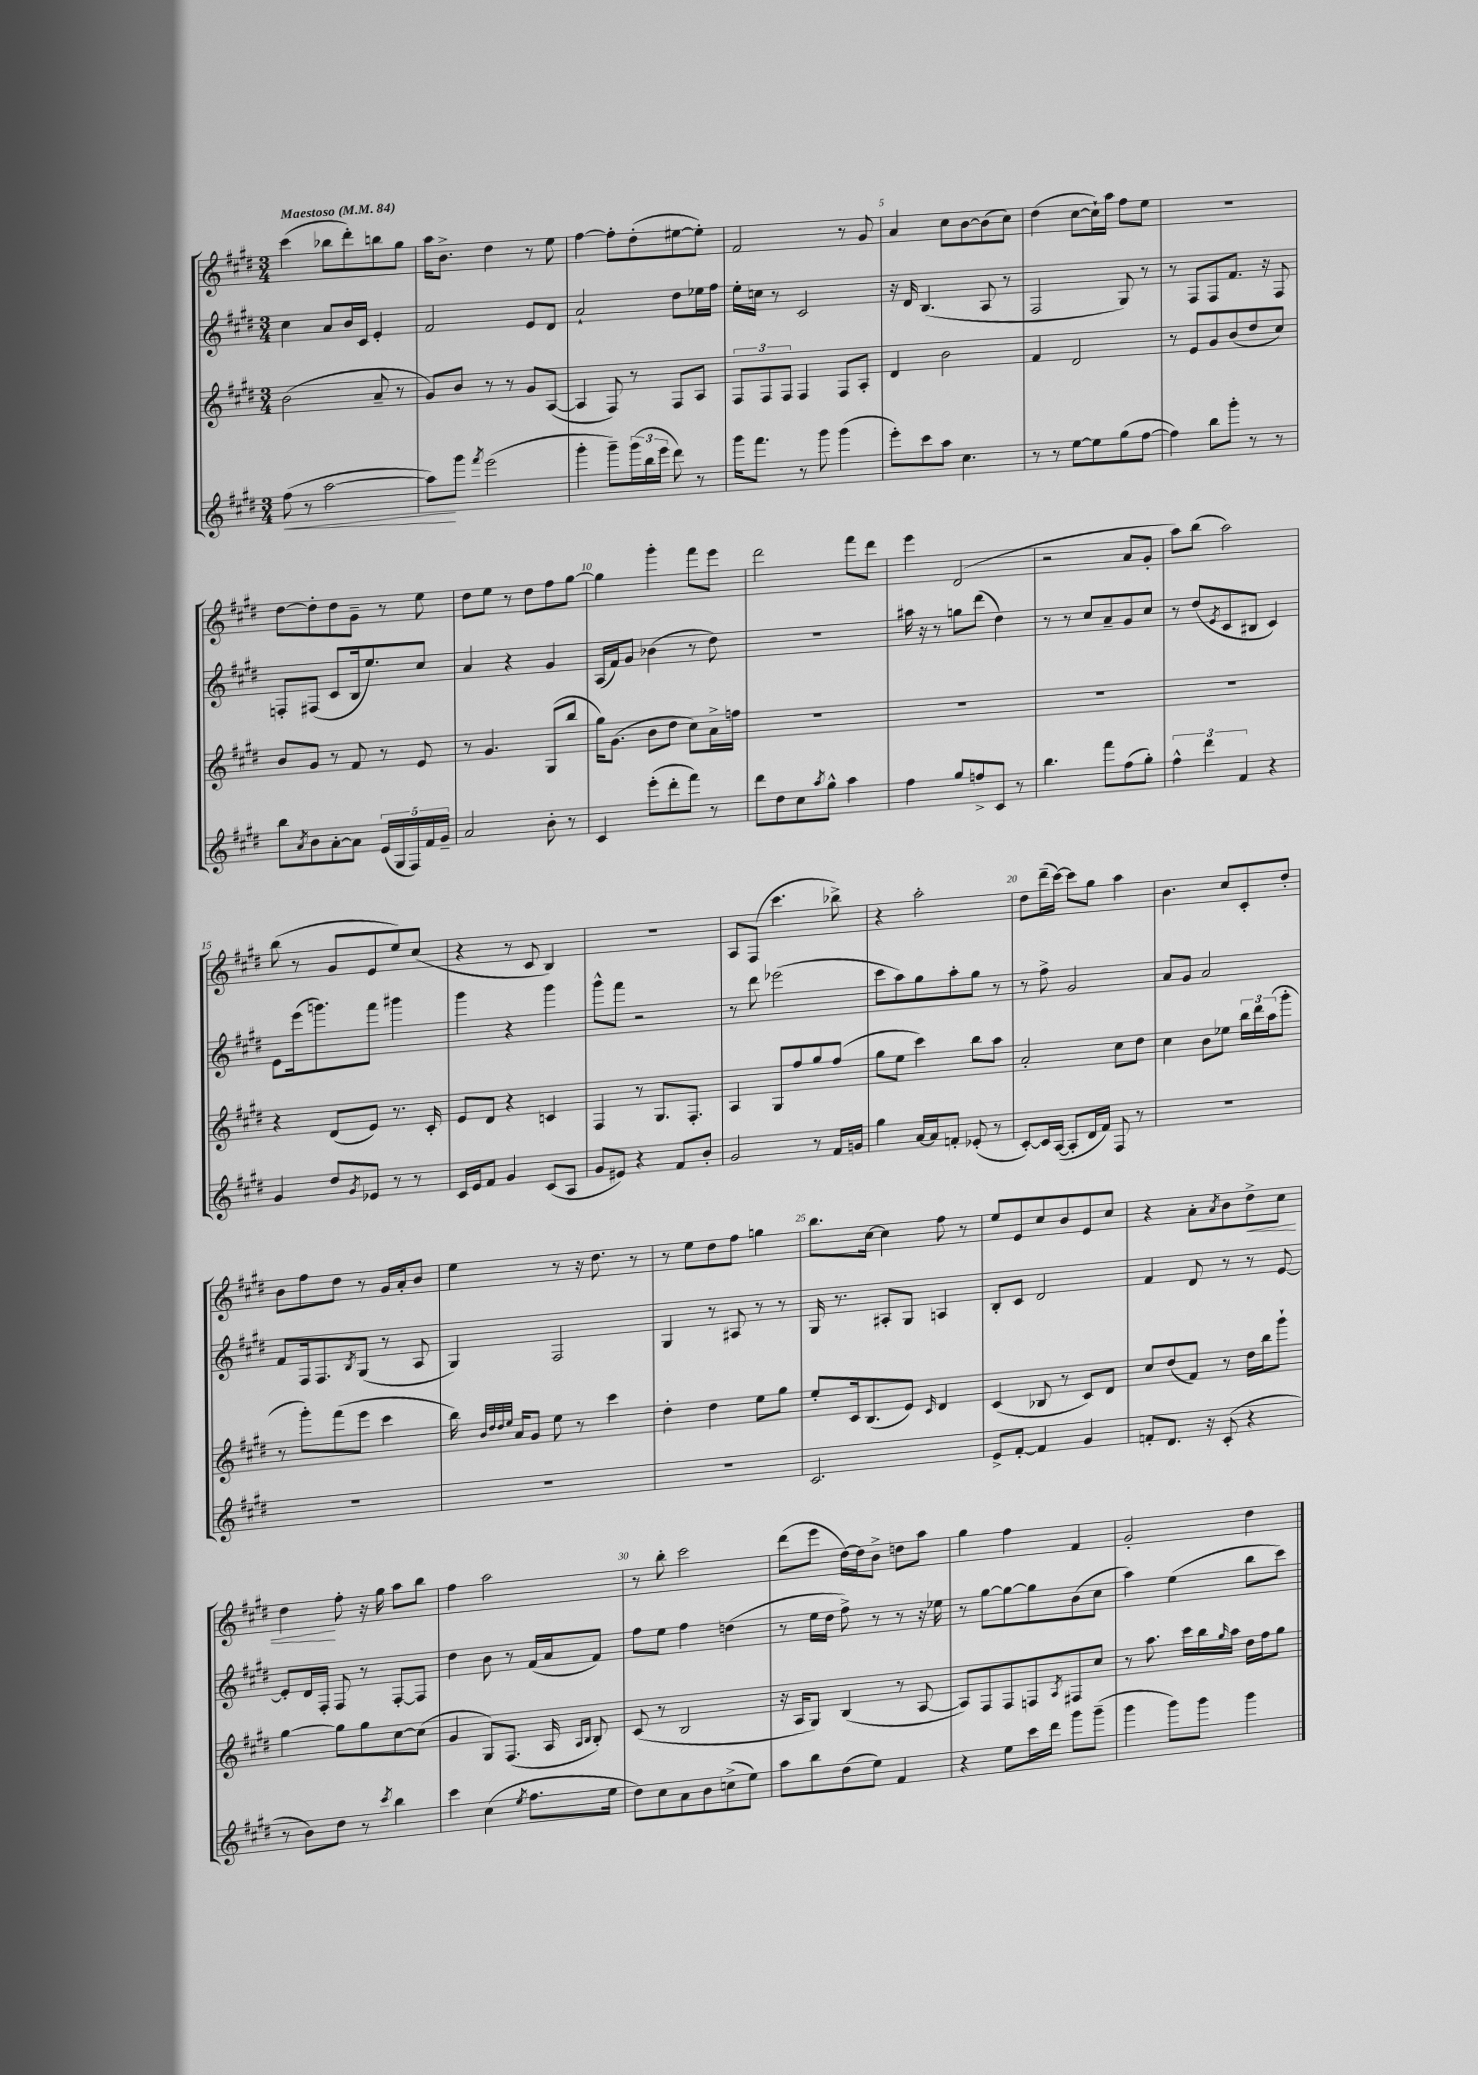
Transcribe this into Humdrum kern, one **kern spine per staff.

**kern	**kern	**kern	**kern
*staff4	*staff3	*staff2	*staff1
*clefG2	*clefG2	*clefG2	*clefG2
*k[f#c#g#d#]	*k[f#c#g#d#]	*k[f#c#g#d#]	*k[f#c#g#d#]
*M3/4	*M3/4	*M3/4	*M3/4
*MM84	*MM84	*MM84	*MM84
(8ff#	(2b	4cc#	(4ccc#
8r	.	.	.
[2aa	.	8a	8bb-
.	.	16b	8ddd#')
.	.	16c#	.
.	8a~	4e'	8bb
.	8r	.	8gg#
=	=	=	=
8aa])	8g#)	2f#	16aa
.	.	.	8.b^
8ggg#	8b	.	.
8qfff#	.	.	.
(2eee	8r	.	4dd#
.	8r	.	.
.	8g#	8e	8r
.	([8A	8d#	8ee
=	=	=	=
4ggg#'	4A]	2a`	[4ff#
8ggg#~)	8F#)	.	8ff#']
(24ggg#	8r	.	(8dd#'
24bb	.	.	.
24eee	.	.	.
8ddd#)	8F#	8dd#	[8ee#
8r	8A	16ee-	8ee#'])
.	.	16ff#	.
=	=	=	=
16ggg#	12F#	16ee'	2f#
8.fff#	.	16cc	.
.	12F#	.	.
.	.	8r	.
.	12F#	.	.
8r	4F#	2c#	.
8ggg#	.	.	.
(4ggg#	8F#	.	8r
.	8A'	.	8g#
=	=	=	=
8eee')	4d#	16r	4a
.	.	16d#	.
8ccc#	.	(4.B	.
8aa	2b	.	8cc#
4.cc#	.	.	[8b
.	.	8A	(8b]
.	.	8r	8cc#)
=	=	=	=
8r	4f#	2F#	(4dd#
8r	.	.	.
[8ee	2d#	.	[8cc#
8ee]	.	.	16cc#`])
.	.	.	16aa
(8gg#	.	8G#)	8ff#
[8ff#	.	8r	8ee
=	=	=	=
4ff#])	8r	8r	2.r
.	8e	8F#	.
8bb	8g#	8F#	.
8ggg#'	(8b	8.f#	.
8r	8dd#	.	.
.	.	16r	.
8r	8cc#)	8F#	.
=	=	=	=
8bb	8b	8F'	[8dd#
8qa	.	.	.
8b	8g#	(8F#	8dd#']
[8a'	8r	8c#	8dd#
8a]	8f#	16B	8g#~
.	.	8.ee)	.
(20e	8r	.	8r
20G#	.	.	.
20F#)	.	.	.
.	8e	8cc#	8ee
20f#	.	.	.
20g#~	.	.	.
=	=	=	=
2a	8r	4a	8dd#
.	4.g#	.	8ee
.	.	4r	8r
.	.	.	8dd#
8b'	(8G#	4g#	8ff#
8r	8bb	.	[8gg#
=	=	=	=
4c#	16gg#)	(16A	4gg#]
.	(8.g#	16f#)	.
.	.	8g#	.
(8eee'	8b	(4b-	4ggg#'
8ddd#'	8dd#	.	.
8fff#)	8cc#)	8r	8fff#
8r	16a^	8dd#)	8eee
.	16ff	.	.
=	=	=	=
8ddd#	2.r	2.r	2ddd#
8dd#	.	.	.
8cc#	.	.	.
8qaa	.	.	.
8gg#^^	.	.	.
4aa	.	.	8fff#
.	.	.	8ddd#
=	=	=	=
4ff#	2.r	16aa#	4eee
.	.	16r	.
.	.	8r	.
8gg#	.	8gg	(2d#
8ff^	.	(8ddd#	.
8c#	.	4dd#)	.
8r	.	.	.
=	=	=	=
4.bb	2.r	8r	2r
.	.	8r	.
.	.	8cc#	.
8fff#	.	8a~	.
(8ff#	.	8g#	8a
8gg#')	.	8cc#	8g#'
=	=	=	=
6ff#^^	2.r	8r	8aa)
.	.	(8dd#	(8bb
6ddd#	.	.	.
.	.	8qe	.
.	.	8c#	2aa)
6f#	.	.	.
.	.	8B#	.
4r	.	4c#)	.
=	=	=	=
4g#	4r	8e	(8bb
.	.	(16eee	8r
.	.	8.ggg)	.
8dd#	(8d#	.	8g#
8qg#	.	.	.
8e-	8e)	8fff#	8e
8r	8.r	4ggg#	8ee)
8r	.	.	(8cc#
.	16c#'	.	.
=	=	=	=
16c#	8e	4ggg#	4r
16e	.	.	.
8f#	8d#	.	.
4g#	4r	4r	8r
.	.	.	8c#
(8c#	4c	4ggg#	4B)
8A	.	.	.
=	=	=	=
8g#	4F#	8ggg#^^	2.r
8e#)	.	8fff#	.
4r	8r	2r	.
.	8.G#	.	.
8f#	.	.	.
.	8.F#'	.	.
8b'	.	.	.
=	=	=	=
2g#	4A	8r	8A
.	.	8ddd#	(8F#
.	8G#	(2eee-	4.ccc#
.	8ff#	.	.
8r	8gg#	.	.
16f#	(8ff#	.	8bb-^)
16g	.	.	.
=	=	=	=
4gg#	8gg#	8ccc#	4r
.	8ee	8aa)	.
[16a	4ccc#)	8gg#	2aa'
16a]	.	.	.
8f'	.	8aa'	.
(8e-'	8bb	8gg#	.
8r	8aa	8r	.
=	=	=	=
[8c#')	2a'	8r	8dd#
16c#]	.	8ff#^	(16ddd#~
([16A	.	.	[16ccc#)
8A']	.	2g#	8ccc#]
16d#	.	.	8gg#
16f#)	.	.	.
8F#	8cc#	.	4aa
8r	8dd#	.	.
=	=	=	=
2.r	4cc#	8a	4.b
.	.	8g#	.
.	8b	2a	.
.	8ee-	.	8cc#
.	24bb	.	8c#'
.	24ddd#	.	.
.	(24aa	.	.
.	8ggg#'	.	8dd#'
=	=	=	=
2.r	8r	8f#	8b
.	8ggg#')	16F#	8ff#
.	.	8.F#	.
.	(8fff#	.	8dd#
.	.	8qB	.
.	8eee	(8G#	8r
.	4ccc#	8r	16g#
.	.	.	16a'
.	.	8A	8b
=	=	=	=
2.r	16bb)	4G#)	4ee
.	32qqb	.	.
.	32qqdd#	.	.
.	32qqdd#	.	.
.	32qqee	.	.
.	16a	.	.
.	8g#	.	.
.	8ee	2F#	8r
.	8r	.	16r
.	.	.	8.dd#
.	4ccc#	.	.
.	.	.	8r
=	=	=	=
2.r	4dd#'	4G#	8r
.	.	.	8ee
.	4dd#	8r	8dd#
.	.	8A#	8ff#
.	8ee	8r	4gg
.	8gg#	8r	.
=	=	=	=
2.c#	8ee'	16G#	8.bb
.	.	8.r	.
.	16c#	.	.
.	(8.B	.	[16cc#
.	.	8A#'	4cc#]
.	8e)	8G#	.
.	16qqc#	.	.
.	4d#	4A	8ff#
.	.	.	8r
=	=	=	=
8e^	(4c#	8B'	8ee
[8f#'	.	8c#	8e
4f#]	8B-	2d#	8cc#
.	8r	.	8b
4g#	8c#)	.	8e
.	8d#	.	8cc#
=	=	=	=
8f'	8cc#	4f#	4r
8.d#	(8dd#	.	.
.	8f#)	8d#	8a'
16r	.	.	.
.	.	.	8qa
(8c#'	8r	8r	8b
4r	16dd#	8r	8dd#^
.	16bb	.	.
.	8ggg#`	[8e	8cc#
=	=	=	=
8r	[4gg#	8e']	4dd#
8b)	.	16d#	.
.	.	16F#'	.
8dd#	8gg#]	8F#	8ff#'
8r	8gg#	8r	16r
.	.	.	16gg#
8qccc#	.	.	.
4bb	[8cc#	[8F#'	8aa
.	(8cc#]	8F#]	8bb
=	=	=	=
4ccc#	4g#	4dd#	4ff#
(4cc#	8G#)	8b	2aa
.	(8.F#	8r	.
8qee	.	.	.
8.ff#	.	(16f#	.
.	16A	16a	.
.	16qqA	.	.
.	16qqB	.	.
.	8B')	8f#)	.
16ee	.	.	.
=	=	=	=
8dd#)	(8c#	8ff#	8r
8cc#	8r	8ee	8bb'
8a	2B	4ff#	2ccc#
8b	.	.	.
(8cc^	.	(4dd	.
8ee)	.	.	.
=	=	=	=
8aa	16r	8r	(8ddd#
.	16A	.	.
8bb	8G#)	16ee	8eee
.	.	16dd#	.
(8dd#	(4B	8ff#^)	[16dd#)
.	.	.	16dd#]
8ee)	.	8r	8b^
4f#	8r	8r	8dd
.	[8A	16r	8aa
.	.	16ee-	.
=	=	=	=
4r	8A])	8r	4gg#
.	8F#	[8gg#	.
8ee	8F#	8gg#_	4ff#
16ccc#	8F	8gg#]	.
16ddd#	.	.	.
.	8qA	.	.
8ggg#	8F#	(8b	4f#
(8ggg#~	8cc#	8cc#	.
=	=	=	=
4ggg#	8r	4aa)	2g#'
.	8.aa	.	.
8ggg#)	.	(4ee	.
.	16ccc#	.	.
8ggg#	16bb	.	.
.	16qqgg#	.	.
.	16aa	.	.
4ggg#	16dd#	8bb	4dd#
.	16ff#	.	.
.	8gg#	8ccc#)	.
==	==	==	==
*-	*-	*-	*-
